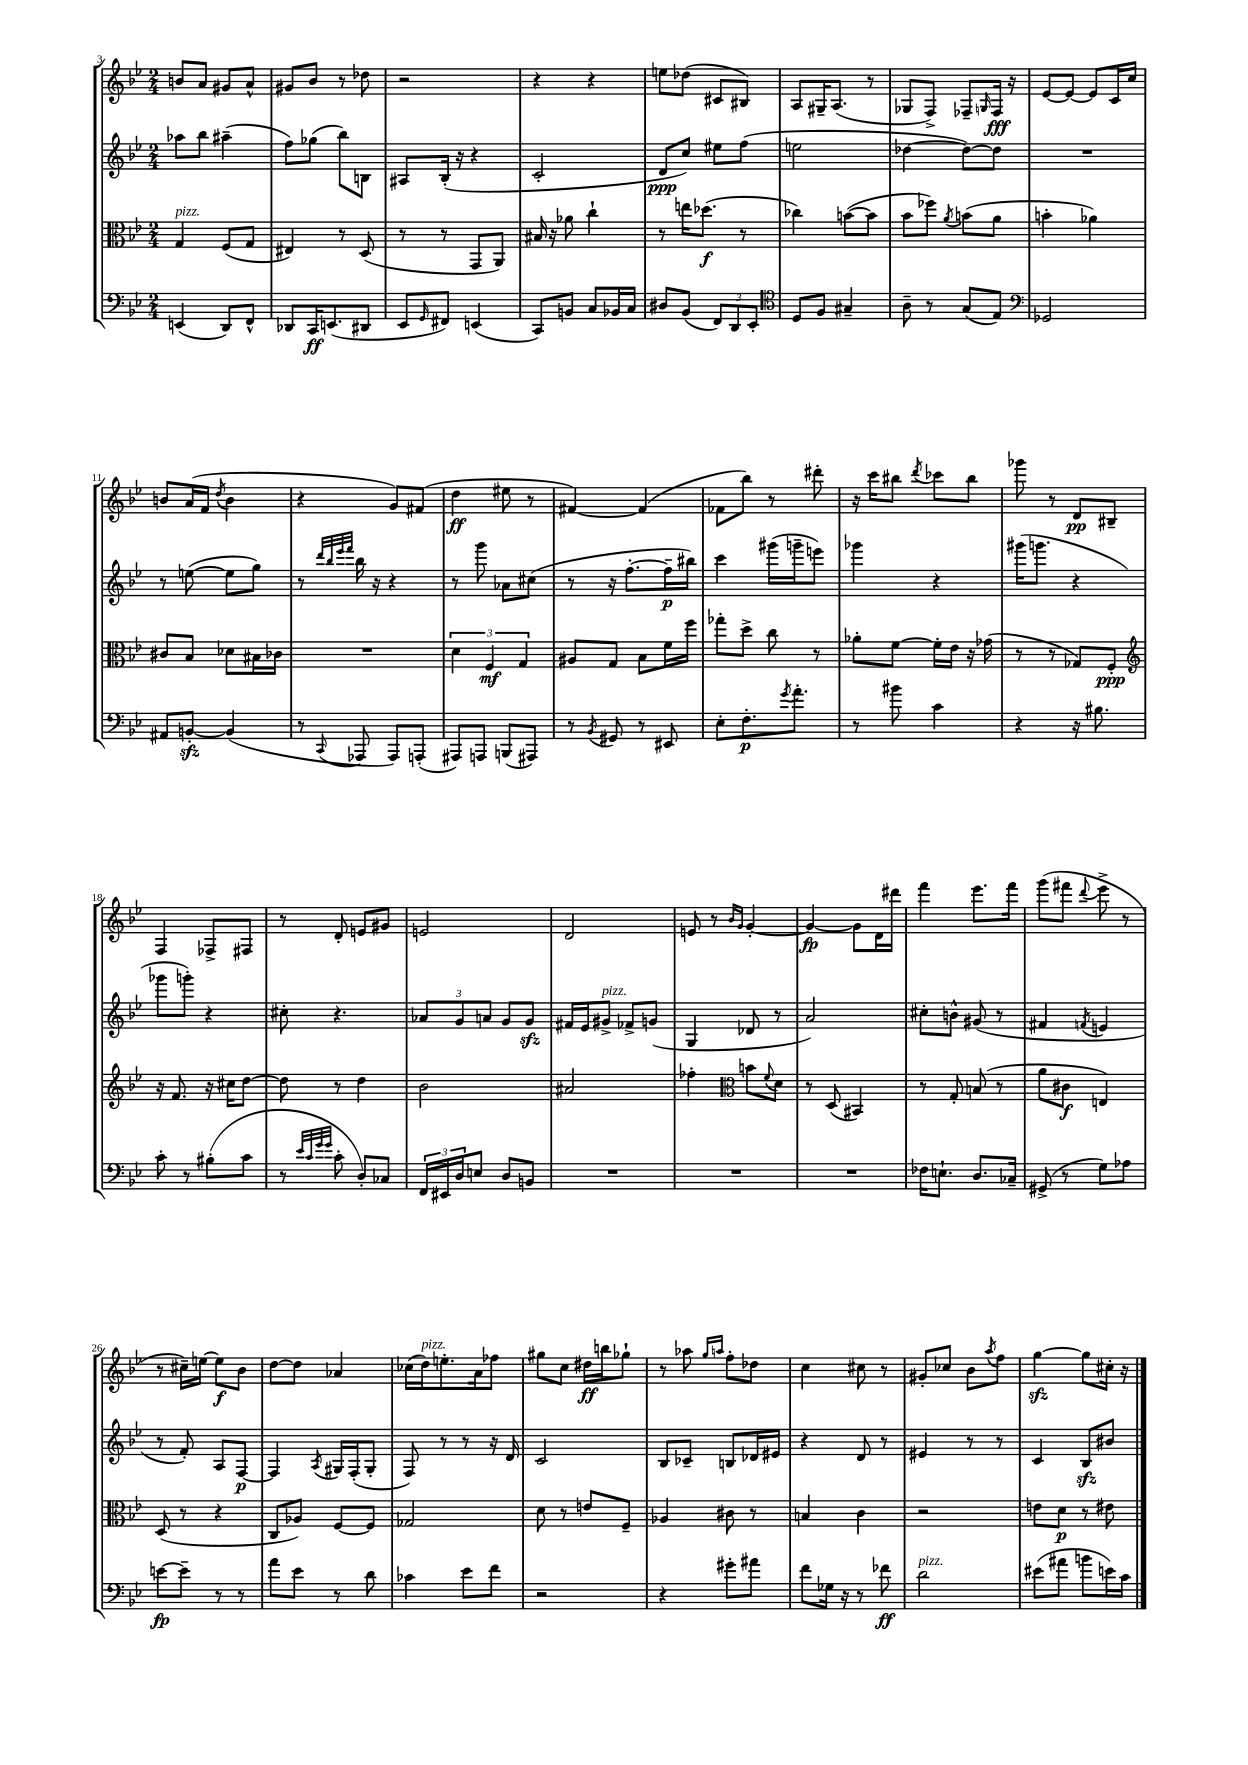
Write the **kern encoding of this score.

**kern	**kern	**kern	**kern
*staff4	*staff3	*staff2	*staff1
*clefF4	*clefC3	*clefG2	*clefG2
*k[b-e-]	*k[b-e-]	*k[b-e-]	*k[b-e-]
*M2/4	*M2/4	*M2/4	*M2/4
(4EE	4G	8aa-	8b
.	.	8bb-	8a
8DD)	(8F	(4aa#~	8g#
8FF^^	8G	.	8a^^
=	=	=	=
8DD-	4E#)	8ff)	8g#
16CC	.	(8gg-	8b-
(8.EE	.	.	.
.	8r	8bb-)	8r
8DD#	(8D	8B	8dd-
=	=	=	=
8EE-	8r	8A#	2r
16qqGG	.	.	.
8FF#)	8r	(16B-'	.
.	.	16r	.
(4EE	8GG	4r	.
.	8AA)	.	.
=	=	=	=
8CC)	16B#	2c'	4r
.	16r	.	.
8BB	8a-	.	.
8C	4cc`	.	4r
16BB-	.	.	.
16C	.	.	.
=	=	=	=
8D#	8r	8d	8ee
(8BB-	16ee	8cc)	(8dd-
.	(8.dd-	.	.
12FF)	.	8ee#	8c#
12DD	.	.	.
.	8r	(8ff	8B#)
12EE-'	.	.	.
=	=	=	=
*clefC4	*	*	*
8D	4cc-)	2ee	8A
8F	.	.	16G#~
.	.	.	(8.A
4G#~	([8b	.	.
.	8b]	.	8r
=	=	=	=
8A~	8b-	[4dd-	8G-
8r	8ff-)	.	8F^)
.	8qa	.	.
(8G	(8b	8dd-_)	8F-~
.	.	.	16qqG
8E-)	8a	8dd-]	16F-
.	.	.	16r
=	=	=	=
*clefF4	*	*	*
2GG-	4b'	2r	[8e-
.	.	.	8e-_
.	4a-)	.	8e-]
.	.	.	16c
.	.	.	16cc
=	=	=	=
8AA#	8c#	8r	8b
[8BB'	8B-	([8ee	(16a
.	.	.	16f
.	.	.	8qdd
(4BB]	8d-	8ee]	4b
.	16B#	8gg)	.
.	16c-	.	.
=	=	=	=
8r	2r	8r	4r
.	.	32qqddd	.
.	.	32qqbb-	.
.	.	32qqeee-	.
8qqCC	.	32qqfff	.
8AAA-	.	16bb-	.
.	.	16r	.
8AAA-)	.	4r	8g)
(8AAA'	.	.	(8f#
=	=	=	=
8AAA#)	6d	8r	4dd
8AAA	.	8ggg	.
.	6F	.	.
(8BBB	.	8a-	8ee#
.	6G	.	.
8AAA#)	.	(8cc#	8r
=	=	=	=
8r	8A#	8r	[4f#)
8qBB-	.	.	.
8GG#	8G	16r	.
.	.	[8.ff'	.
8r	8B-	.	(4f#]
8EE#	16f	16ff~]	.
.	16ff	16bb#)	.
=	=	=	=
8E-'	8gg-'	4ccc	8f-
8.F'	8dd^	.	8bb-)
.	8cc	(16ggg#	8r
8qg	.	.	.
8.a'	.	16ggg~	.
.	8r	8eee)	8ddd#'
=	=	=	=
8r	8a-'	4ggg-	16r
.	.	.	16ccc
8b#	[8f	.	8bb#
.	.	.	8qddd
4c	16f']	4r	8ccc-
.	16e-	.	.
.	16r	.	8bb#
.	(16g-	.	.
=	=	=	=
4r	8r	(16ggg#	8ggg-
.	.	8.ggg	.
.	8r	.	8r
16r	8G-)	4r	8d
8.B#	.	.	.
.	8F'	.	8B#~
=	=	=	=
*	*clefG2	*	*
8c'	16r	8ggg-	4F
.	8.f	.	.
8r	.	8ggg')	.
(8B#'	16r	4r	8F-^
.	16cc#	.	.
8c	[8dd	.	8F#
=	=	=	=
8r	8dd]	8cc#'	8r
32qqe-	.	.	.
32qqc	.	.	.
32qqg	.	.	.
32qqg	.	.	.
8c'	8r	4.r	8d'
8D')	4dd	.	8e
8C-	.	.	8g#
=	=	=	=
24FF	2b-	12a-	2e
24EE#	.	.	.
24D	.	12g	.
8E	.	.	.
.	.	12a	.
8D	.	8g	.
8BB	.	8g	.
=	=	=	=
2r	2a#	16f#	2d
.	.	16e-	.
.	.	8g#^	.
.	.	8f-^	.
.	.	(8g	.
=	=	=	=
2r	4ff-'	4G	8e
.	.	.	8r
*	*clefC3	*	*
.	.	.	16qqb-
.	.	.	16qqg
.	8b	8d-	[4g'
.	8qqf	.	.
.	8d	8r	.
=	=	=	=
2r	8r	2a)	4g_
.	(8D	.	.
.	4BB#)	.	8g]
.	.	.	16d
.	.	.	16ddd#
=	=	=	=
16F-	8r	8cc#'	4fff
8.E`	.	.	.
.	8G'	8b^^	.
8.D	(8B	(8g#	8.eee-
.	8r	8r	.
16C-~	.	.	16fff
=	=	=	=
(8GG#^	8a	4f#	(8ggg
8r	8c#	.	8fff#
.	.	8qf	8qqddd
8G)	4E)	4e	8eee-^
8A-	.	.	8r
=	=	=	=
[8e	(8D	8r	8r
8e~]	8r	8f')	16cc#~)
.	.	.	[16ee
8r	4r	8A	8ee]
8r	.	[8F	8b-
=	=	=	=
8a	8C	4F]	[8dd
8e-	8A-)	.	8dd]
.	.	8qA	.
8r	[8F	16G#	4a-
.	.	(16F'	.
8d	8F]	8G#'	.
=	=	=	=
4c-	2G-	8F)	(16cc-
.	.	.	16dd)
.	.	8r	8.ee'
8e-	.	8r	.
.	.	.	16a
8f	.	16r	8ff-
.	.	16d	.
=	=	=	=
2r	8d	2c	8gg#
.	8r	.	8cc
.	8e	.	16dd#
.	.	.	16bb
.	8F~	.	8gg-`
=	=	=	=
4r	4A-	8B-	8r
.	.	8c-~	8aa-
.	.	.	16qqgg
.	.	.	16qqaa
8g#'	8c#	8B	8ff'
8a#	8r	16d-	8dd-
.	.	16e#	.
=	=	=	=
8f	4B	4r	4cc
16G-	.	.	.
16r	.	.	.
8r	4c	8d	8cc#
8f-	.	8r	8r
=	=	=	=
2d	2r	4e#	8g#'
.	.	.	8cc-
.	.	8r	8b-
.	.	.	8qaa
.	.	8r	8ff
=	=	=	=
(8e#	8e	4c	[4gg
8a#	8d	.	.
8b	8r	8B-	8gg]
16e)	8e#	8b#	16cc#'
16c	.	.	16r
==	==	==	==
*-	*-	*-	*-
